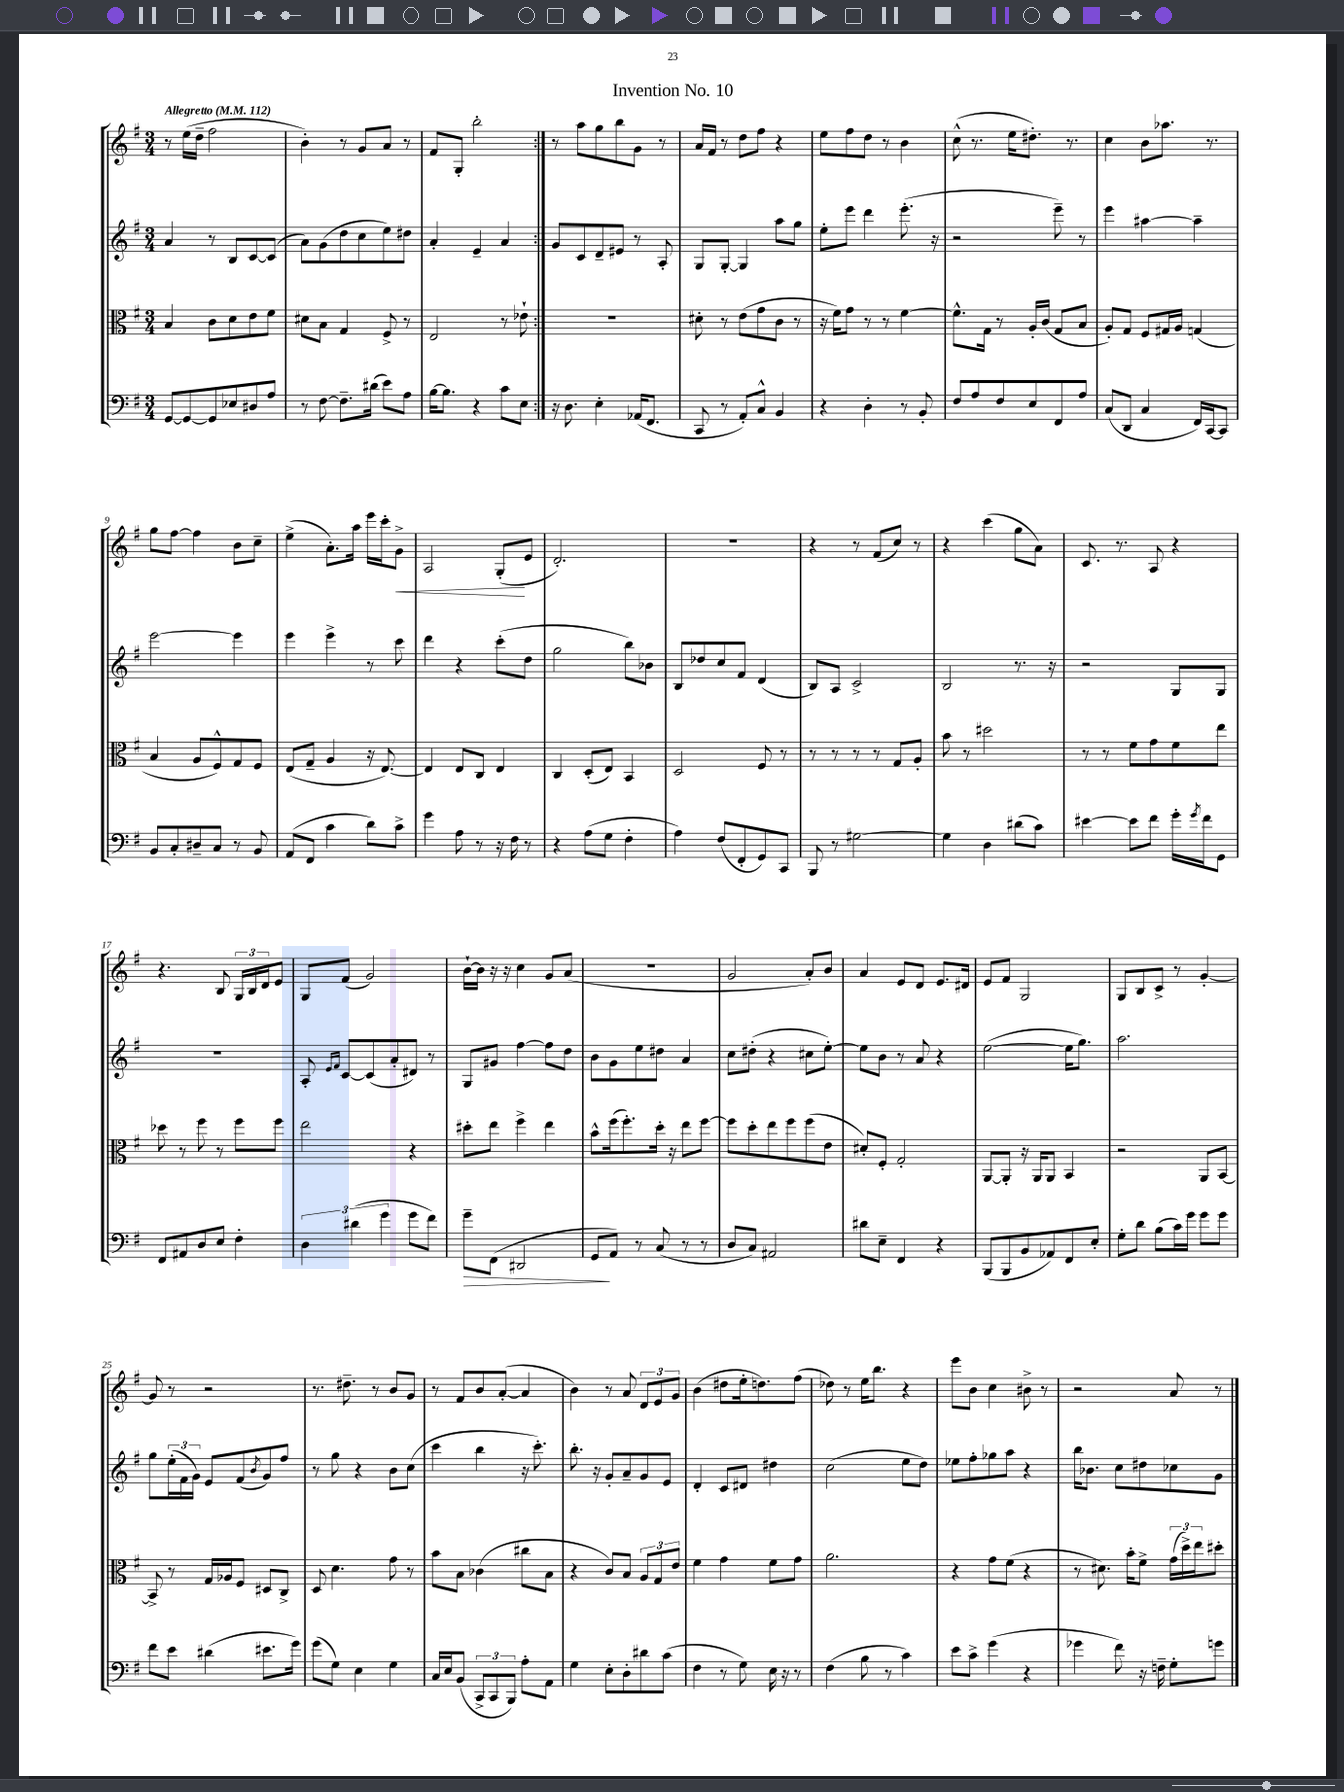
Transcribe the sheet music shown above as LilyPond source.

\header { title = "Invention No. 10" }
<<
\new StaffGroup <<
\new Staff = "s0" {
    \clef treble \key g \major \numericTimeSignature \time 3/4 \tempo "Allegretto" 4 = 112
    \repeat volta 2 { r8 e''16( d''16-- fis''2 |
    b'4-.) r8 g'8 a'8 r8 |
    fis'8 g8-. b''2-. | }
    r8 a''8 g''8 b''8 g'8 r8 |
    a'16 fis'16 r8 d''8 fis''8 r4 |
    e''8 fis''8 d''8 r8 b'4 |
    c''8-^( r8. e''16 dis''8.-.) r8. |
    c''4 b'8 aes''8. r8. |
    g''8 fis''8~ fis''4 b'8 c''8-- |
    e''4->( a'8.-.) a''16 e'''16 c'''16-. g'8->\< |
    a2 g8-.\!( e'8 |
    d'2.-.) |
    R2. |
    r4 r8 fis'8( c''8) r8 |
    r4 c'''4( g''8 a'8) |
    c'8. r8. a8 r4 |
    r4. b8 \tuplet 3/2 { g16 b16 d'16 } e'8 |
    g8 fis'8( g'2) |
    b'16~-! b'16 r16 r16 c''4 g'8 a'8( |
    R2. |
    g'2 a'8-.) b'8 |
    a'4 e'8 d'8 e'8. dis'16 |
    e'8 fis'8 g2 |
    g8 b8 c'8-> r8 g'4~-. |
    g'8 r8 r2 |
    r8. dis''8.-- r8 b'8 g'8 |
    r8 fis'8 b'8 a'8~-.( a'4 |
    b'4) r8 a'8 \tuplet 3/2 { d'8 e'8 g'8 } |
    b'4( dis''8 e''16-. d''8.) fis''8( |
    des''8) r8 e''16 b''8. r4 |
    e'''8 b'8 c''4 bis'8-> r8 |
    r2 a'8 r8 \bar "|." |
}
\new Staff = "s1" {
    \clef treble \key g \major \numericTimeSignature \time 3/4
    \repeat volta 2 { a'4 r8 b8 c'8~ c'8( |
    a'8) g'8( d''8 c''8 e''8) dis''8 |
    a'4-. e'4-- a'4 | }
    g'8 c'8 d'8-- eis'8 r8 a8-. |
    g8 g8~-. g4 a''8 g''8 |
    e''8-. e'''8 d'''4 e'''8.-.( r16 |
    r2 e'''8--) r8 |
    e'''4 ais''4~ ais''4-- |
    e'''2~ e'''4 |
    e'''4 e'''4-> r8 c'''8 |
    d'''4 r4 c'''8-.( d''8 |
    g''2 b''8) bes'8 |
    b8 des''8 c''8 fis'8 d'4( |
    b8) a8 c'2-> |
    b2 r8. r16 |
    r2 g8 g8 |
    R2. |
    a8-. \grace { e'16 fis'16 } c'8~ c'8( a'8-. dis'8) r8 |
    g8 gis'8 fis''4~ fis''8 d''8 |
    b'8 g'8 e''8 dis''8 a'4 |
    c''8 dis''8-.( r4 cis''8 e''8~-.) |
    e''8 b'8 r8 a'8 r4 |
    e''2~( e''16 g''8.) |
    a''2. |
    g''8 \tuplet 3/2 { e''16-.( fis'16 g'16) } e'8 fis'8( \acciaccatura { b'8 } g'8) fis''8 |
    r8 g''8 r4 b'8 c''8( |
    c'''4 b''4 r16 c'''8.-.) |
    b''8.-. r16 g'8-. a'8-- g'8 e'8 |
    d'4-. c'8 dis'8 dis''4 |
    c''2( e''8 d''8) |
    ees''8 fis''8-. ges''8 a''8 r4 |
    b''16 bes'8. c''8 dis''8 ces''8 g'8 \bar "|." |
}
\new Staff = "s2" {
    \clef alto \key g \major \numericTimeSignature \time 3/4
    \repeat volta 2 { b4 c'8 d'8 e'8 fis'8 |
    dis'8 b8 g4 fis8-> r8 |
    e2 r8 ees'8-! | }
    R2. |
    dis'8-. r8 e'8( g'8 c'8 r8 |
    r16 fis'16) g'8 r8 r8 fis'4~ |
    fis'8.-^ g16 r8 a16-. c'16( g8 b8 |
    a8-.) g8 fis8 gis16 a16 g4( |
    b4 a8 fis8-^) g8 fis8 |
    e8( g8-- a4 r16 e8.~) |
    e4 e8 c8 e4 |
    c4 d8-.( e8) b,4 |
    d2 fis8 r8 |
    r8 r8 r8 r8 g8 a8-. |
    b'8 r8 dis''2 |
    r8 r8 fis'8 g'8 fis'8 e''8 |
    des''8 r8 fis''8 r8 fis''8 fis''8 |
    e''2 r4 |
    dis''8-. e''8 fis''4-> e''4 |
    b'8-^ fis''16( fis''8.-.) d''16-. r16 e''8 fis''8~ |
    fis''8 d''8-. e''8 fis''8 fis''8( e'8 |
    dis'8-.) fis8-. g2-. |
    a,8~ a,8-. r16 a,16 a,8 b,4 |
    r2 a,8 b,8~ |
    b,8-> r8 g16 aes16 fis8 dis8 c8-> |
    d8 d'4. g'8 r8 |
    b'8 b8 ces'4( cis''8 b8 |
    r4 c'8) b8 \tuplet 3/2 { a8 g8 e'8 } |
    fis'4 g'4 fis'8 g'8 |
    a'2. |
    r4 g'8 fis'8( r4 |
    r8 dis'8.) b'16-. fis'8-> \tuplet 3/2 { g'16( d''16->) e''16 } dis''8-. \bar "|." |
}
\new Staff = "s3" {
    \clef bass \key g \major \numericTimeSignature \time 3/4
    \repeat volta 2 { g,8~ g,8~ g,8 ees8 dis8 a8 |
    r8 fis8~ fis8.-- dis'16( e'8) a8 |
    b16~ b8. r4 c'8 e8 | }
    r16 d8. e4-. aes,16( fis,8. |
    c,8 r8 a,8-.) c8-^ b,4 |
    r4 d4-. r8 b,8-. |
    fis8 a8 fis8 e8 fis,8 a8 |
    c8( d,8 c4 fis,16) c,16~ c,8 |
    b,8 c8-. dis8-- c8 r8 b,8 |
    a,8( fis,8 c'4 d'8) c'8-> |
    g'4 a8 r8 r16 fis16 r8 |
    r4 a8( g8 fis4-. |
    a4) fis8( fis,8-. g,8) c,8 |
    b,,8 r8 gis2~ |
    gis4 d4 dis'8( c'8) |
    eis'4~ eis'8 fis'8 g'16-. \acciaccatura { g'8 } fis'16 g,8 |
    fis,8 ais,8 d8 e8 fis4-. |
    \tuplet 3/2 { d4 dis'4( g'4 } g'8 fis'8) |
    g'8--\> fis,8( dis,2 |
    g,8\! a,8) r8 c8( r8 r8 |
    d8 c8) ais,2 |
    dis'8 e8-- fis,4 r4 |
    b,,8( b,,8 b,8 aes,8) fis,8 e8-. |
    g8-. d'8 b8( c'16) g'16 g'8 g'8 |
    fis'8 e'8 dis'4( eis'8. g'16) |
    g'8( g8) e4 g4 |
    c16 e16 b,8( \tuplet 3/2 { c,8-> c,8 b,,8) } a8-. a,8 |
    g4 e8-. d8-. dis'8 c'8( |
    fis4 r8 g8) e16 r16 r8 |
    fis4( b8 r8 c'4) |
    e'8 c'8-> g'4( r4 |
    ges'4 fis'8) r16 f16-- g8-. g'8 \bar "|." |
}
>>
>>
